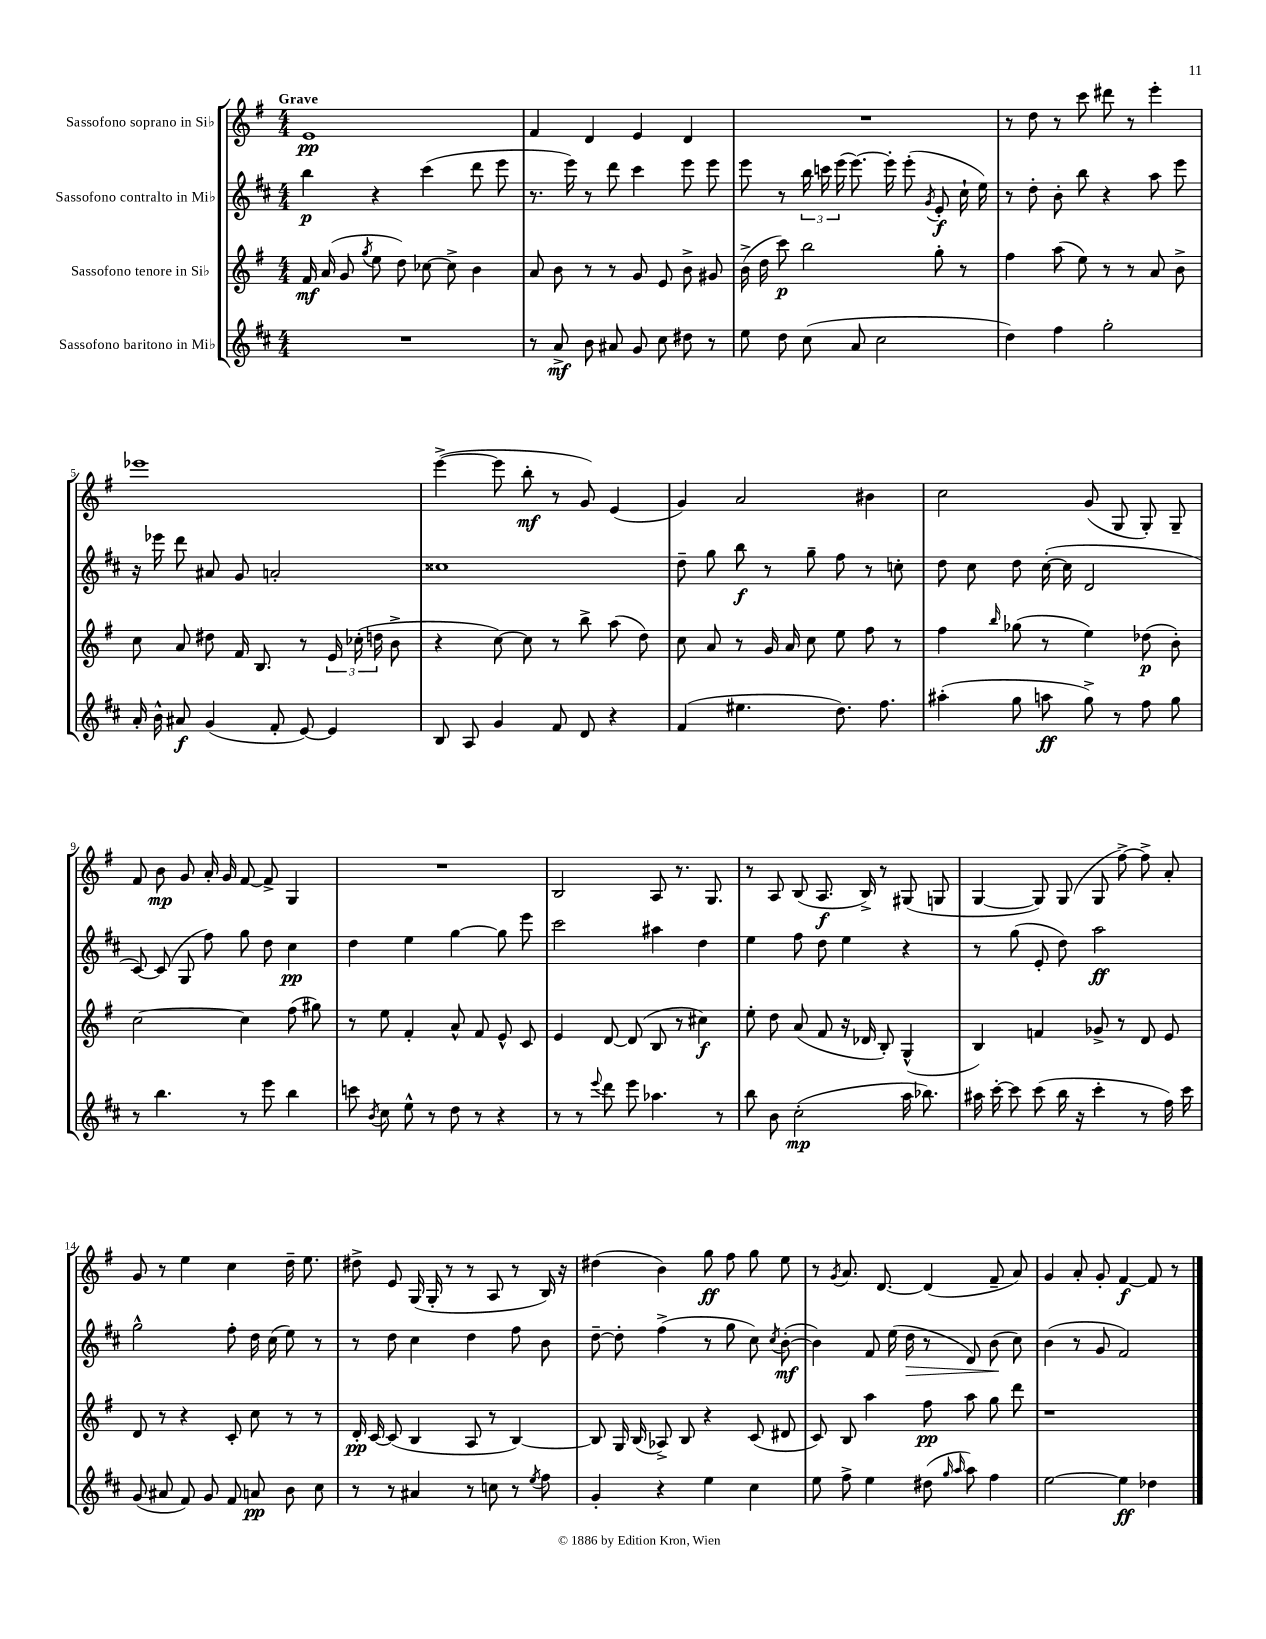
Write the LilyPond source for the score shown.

<<
\new StaffGroup <<
\new Staff = "s0" \with { instrumentName = "Sassofono soprano in Sib" } {
    \clef treble \key g \major \numericTimeSignature \time 4/4 \tempo "Grave"
    \autoBeamOff e'1\pp |
    fis'4 d'4 e'4 d'4 |
    R1 |
    r8 d''8 r8 c'''8 dis'''8 r8 e'''4-. |
    ees'''1 |
    e'''4~->( e'''8 b''8-.\mf r8 g'8) e'4( |
    g'4) a'2 bis'4 |
    c''2 g'8( g8 g8-.) g8-- |
    fis'8 b'8\mp g'8 a'16-. g'16 fis'8~ fis'8-> g4 |
    R1 |
    b2 a8 r8. g8. |
    r8 a8 b8( a8.\f b16->) r8 gis8( g8 |
    g4~ g8) g8( g8 fis''8~->) fis''8-> a'8-. |
    g'8 r8 e''4 c''4 d''16-- e''8. |
    dis''8-> e'8 g16( g16-. r8 r8 a8 r8 b16) r16 |
    dis''4( b'4) g''8\ff fis''8 g''8 e''8 |
    r8 \acciaccatura { g'8 } a'8. d'8.~ d'4( fis'8-- a'8) |
    g'4 a'8-. g'8-. fis'4~\f fis'8 r8 \bar "|." |
}
\new Staff = "s1" \with { instrumentName = "Sassofono contralto in Mib" } {
    \clef treble \key d \major \numericTimeSignature \time 4/4
    \autoBeamOff b''4\p r4 cis'''4( d'''8 e'''8 |
    r8. e'''16) r8 d'''8 cis'''4 e'''8 e'''8 |
    e'''8 r8 \tuplet 3/2 { b''16 c'''16 e'''16( } e'''8.~) e'''16-. e'''8-.( \acciaccatura { g'8 } e'8-.\f cis''16-! e''16) |
    r8 d''8-. b'8-. b''8 r4 a''8 e'''8 |
    r16 ees'''16 d'''8 ais'8 g'8 a'2-. |
    cisis''1 |
    d''8-- g''8 b''8\f r8 g''8-- fis''8 r8 c''8-. |
    d''8 cis''8 d''8 cis''16~-.( cis''16 d'2 |
    cis'8~) cis'8( g8 fis''8) g''8 d''8 cis''4\pp |
    d''4 e''4 g''4~ g''8 e'''8 |
    cis'''2 ais''4 d''4 |
    e''4 fis''8 d''8 e''4 r4 |
    r8 g''8( e'8-. d''8) a''2\ff |
    g''2-^ fis''8-. d''16 cis''16( e''8) r8 |
    r8 d''8 cis''4 d''4 fis''8 b'8 |
    d''8~-- d''8-. fis''4->( r8 g''8 cis''8) \acciaccatura { cis''8 } b'8~-.\mf( |
    b'4) fis'8 e''16( d''16\> r8 d'8) b'8\!( cis''8) |
    b'4( r8 g'8 fis'2) \bar "|." |
}
\new Staff = "s2" \with { instrumentName = "Sassofono tenore in Sib" } {
    \clef treble \key g \major \numericTimeSignature \time 4/4
    \autoBeamOff fis'16\mf a'16( g'8 \acciaccatura { g''8 } e''8 d''8) ces''8~ ces''8-> b'4 |
    a'8 b'8 r8 r8 g'8 e'8 b'8-> gis'8 |
    b'16->( d''16 c'''8\p) b''2 g''8-. r8 |
    fis''4 a''8( e''8) r8 r8 a'8 b'8-> |
    c''8 a'8 dis''8 fis'16 b8. r8 \tuplet 3/2 { e'16 ces''16-.( d''16 } b'8-> |
    r4 c''8~) c''8 r8 b''8-> a''8( d''8) |
    c''8 a'8 r8 g'16 a'16 c''8 e''8 fis''8 r8 |
    fis''4 \grace { b''16 } ges''8( r8 e''4) des''8\p( b'8-.) |
    c''2~ c''4 fis''8( gis''8) |
    r8 e''8 fis'4-. a'8-^ fis'8 e'8-^ c'8 |
    e'4 d'8~ d'8( b8 r8 cis''4\f) |
    e''8-. d''8 a'8( fis'8 r16 des'16 b8-.) g4-^( |
    b4) f'4 ges'8-> r8 d'8 e'8 |
    d'8 r8 r4 c'8-. c''8 r8 r8 |
    d'16-.\pp c'16~ c'8( b4 a8 r8 b4~) |
    b8 g16 b16( aes8->) b8 r4 c'8( dis'8 |
    c'8) b8 a''4 fis''8\pp a''8 g''8 d'''8 |
    r1 \bar "|." |
}
\new Staff = "s3" \with { instrumentName = "Sassofono baritono in Mib" } {
    \clef treble \key d \major \numericTimeSignature \time 4/4
    \autoBeamOff R1 |
    r8 a'8->\mf b'8 ais'8 g'8 cis''8 dis''8 r8 |
    e''8 d''8 cis''8( a'8 cis''2 |
    d''4) fis''4 g''2-. |
    a'16-. b'16-^ ais'8\f g'4( fis'8-. e'8~) e'4 |
    b8 a8 g'4 fis'8 d'8 r4 |
    fis'4( eis''4. d''8.) fis''8. |
    ais''4-.( g''8 a''8\ff g''8->) r8 fis''8 g''8 |
    r8 b''4. r8 e'''8 b''4 |
    c'''8 \acciaccatura { b'8 } cis''8 e''8-^ r8 d''8 r8 r4 |
    r8 r8 \appoggiatura { e'''8 } d'''8 e'''8 aes''4. r8 |
    b''8 b'8 cis''2-.\mp( a''16 bes''8.) |
    ais''16 cis'''16~-. cis'''8 cis'''8( b''16 r16 cis'''4-. r8 fis''16) cis'''16 |
    g'8( ais'8 fis'8) g'8 fis'8 a'8\pp b'8 cis''8 |
    r8 r8 ais'4 r8 c''8 r8 \acciaccatura { e''8 } fis''8 |
    g'4-. r4 e''4 cis''4 |
    e''8 fis''8-> e''4 dis''8( \grace { g''16 a''16 } a''8) fis''4 |
    e''2~ e''4\ff des''4 \bar "|." |
}
>>
>>
